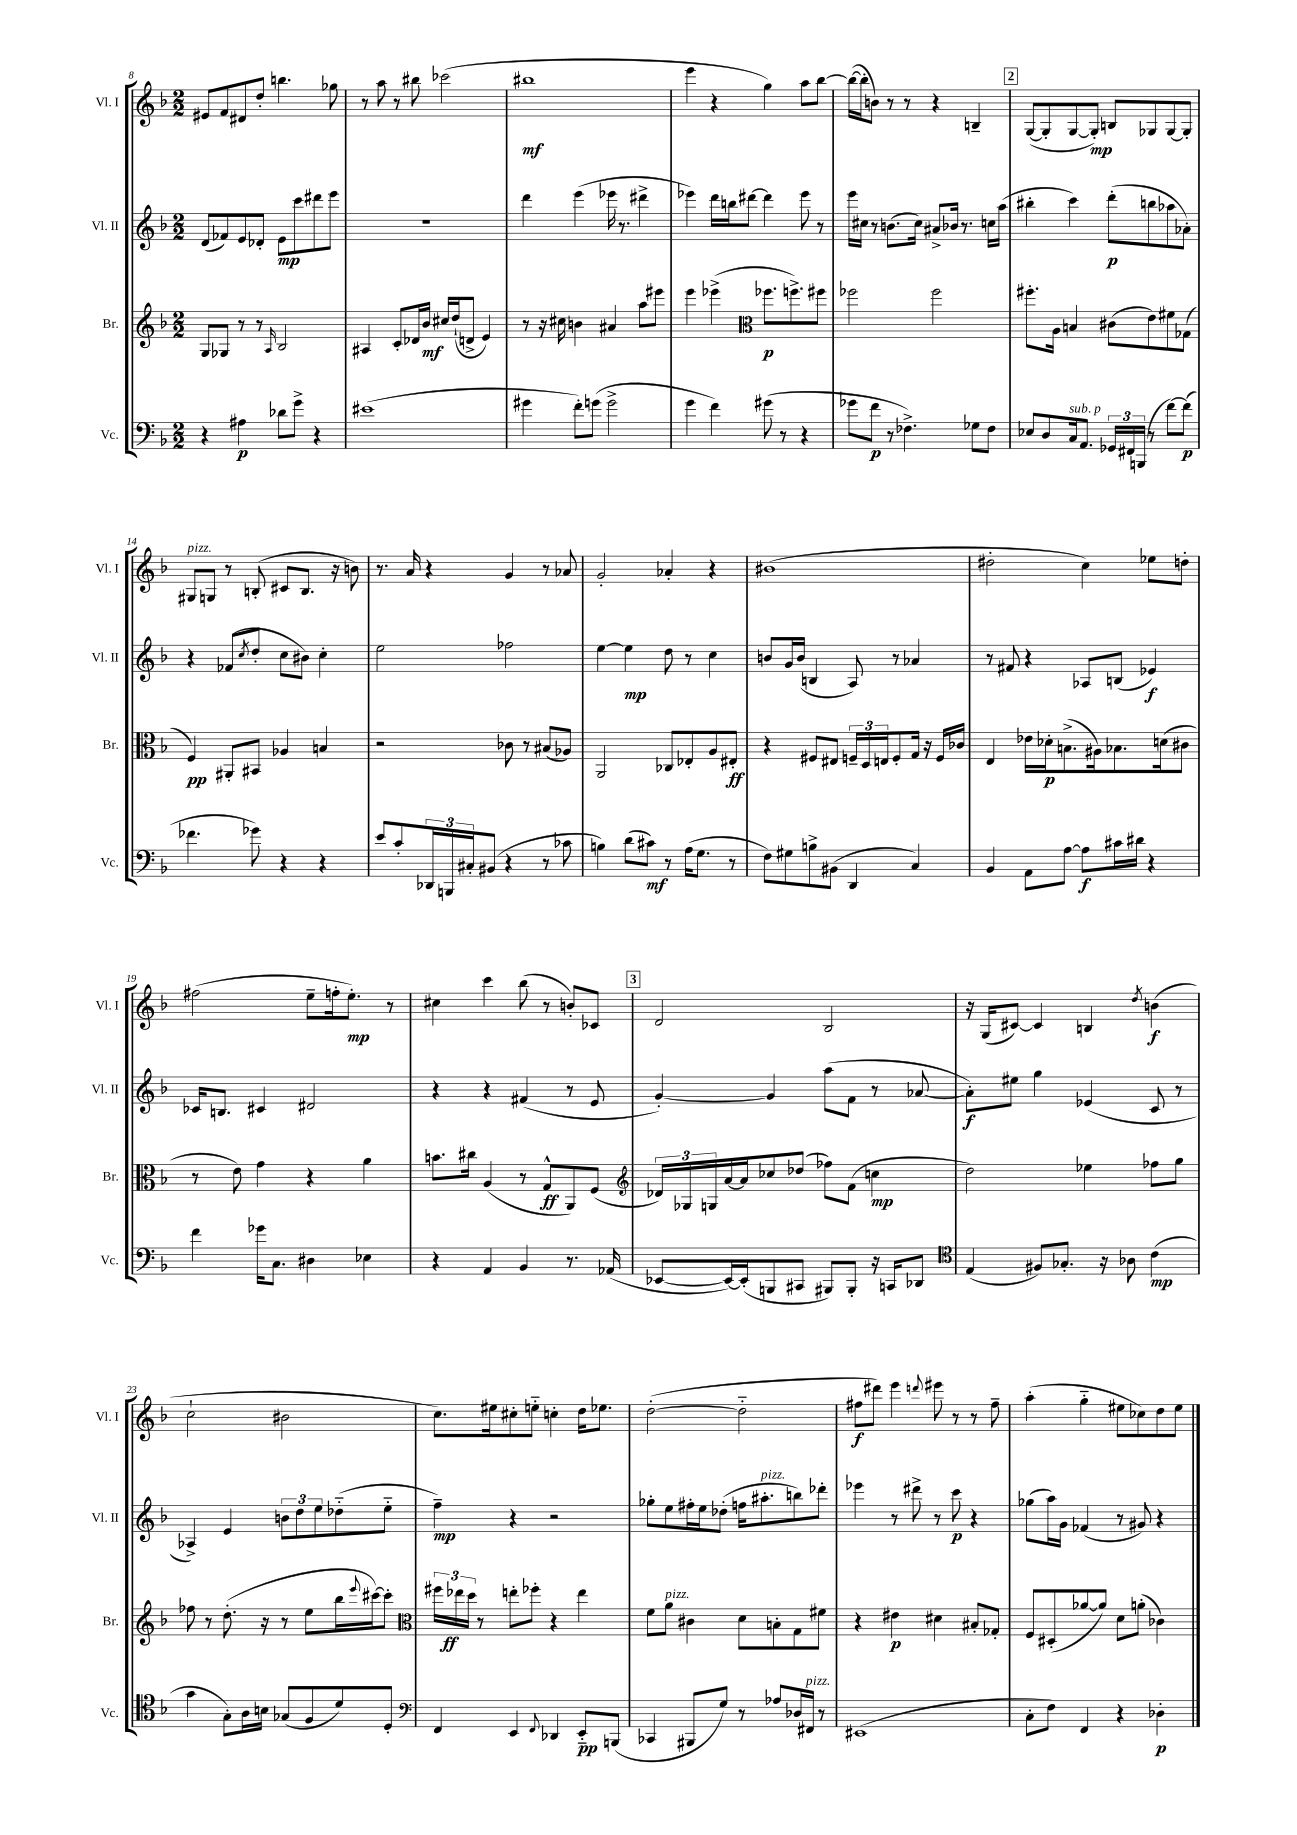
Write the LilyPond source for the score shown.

<<
\new StaffGroup <<
\new Staff = "s0" \with { instrumentName = "Vl. I" shortInstrumentName = "Vl. I" } {
    \clef treble \key f \major \numericTimeSignature \time 2/2
    eis'8 f'8 dis'8 d''8-. b''4. ges''8 |
    r8 a''8 r8 bis''8 ces'''2( |
    bis''1\mf |
    e'''4 r4 g''4) a''8 bes''8~ |
    bes''16~( bes''16-. b'8) r8 r8 r4 b4-- |
    \mark \markup { \box "2" } g8~( g8-. g8~ g8-.\mp) b8 ges8 ges8~ ges8-. |
    gis8^\markup { \italic "pizz." } g8 r8 b8-.( cis'8 b8. r16 b'8) |
    r8. a'16 r4 g'4 r8 aes'8 |
    g'2-. aes'4-. r4 |
    bis'1( |
    dis''2-. c''4) ees''8 d''8-. |
    fis''2( e''8-- f''16-. e''8.-.\mp) r8 |
    cis''4 c'''4 bes''8( r8 b'8-.) ces'8 |
    \mark \markup { \box "3" } d'2 bes2 |
    r16 g16( cis'8~) cis'4 b4 \acciaccatura { d''8 } b'4\f( |
    c''2-! bis'2 |
    c''8.) eis''16 cis''8-. e''8-_ c''4-. d''16 ees''8. |
    d''2~-.( d''2-_ |
    fis''8\f dis'''8) e'''4 \appoggiatura { d'''8 } eis'''8 r8 r8 fis''8-- |
    a''4-.( g''4-_ eis''8 ces''8) d''8 eis''8 \bar "|." |
}
\new Staff = "s1" \with { instrumentName = "Vl. II" shortInstrumentName = "Vl. II" } {
    \clef treble \key f \major \numericTimeSignature \time 2/2
    d'8( fes'8) e'8 des'8-. e'8\mp c'''8 dis'''8 e'''8 |
    R1 |
    d'''4 e'''4( ees'''16 r8. dis'''4-> |
    ees'''4) d'''16 b''16 dis'''8~ dis'''4 ees'''8 r8 |
    e'''16 cis''16 r8 b'8.( cis''16) ais'8-> bes'16 r8. c''16 a''16( |
    \mark \markup { \box "2" } bis''4-. c'''4) d'''8-.\p( b''8 aes''8 aes'8-.) |
    r4 fes'8( \acciaccatura { c''8 } d''8-. c''8 bis'8) c''4-. |
    e''2 fes''2 |
    e''4~ e''4\mp d''8 r8 c''4 |
    b'8 g'16 b'16( b4 a8) r8 aes'4 |
    r8 fis'8 r4 aes8 b8( ees'4\f) |
    ces'16 b8. cis'4 dis'2 |
    r4 r4 fis'4( r8 e'8 |
    \mark \markup { \box "3" } g'4~-.) g'4 a''8( f'8 r8 aes'8~ |
    aes'8-.\f) eis''8 g''4 ees'4( c'8 r8 |
    aes4->) e'4 \tuplet 3/2 { b'8 d''8 e''8 } des''8-_( e''8-_ |
    f''4--\mp) r4 r2 |
    ges''8-. e''8 fis''16-. e''16 des''8-.( f''16 ais''8.-.^\markup { \italic "pizz." } b''8) des'''8-. |
    ees'''4 r8 dis'''8-> r8 c'''8\p r4 |
    ges''8( a''16) g'16 fes'4( r8 gis'8) r4 \bar "|." |
}
\new Staff = "s2" \with { instrumentName = "Br." shortInstrumentName = "Br." } {
    \clef treble \key f \major \numericTimeSignature \time 2/2
    g8 ges8 r8 r8 \grace { a16 } bes2 |
    ais4 c'8-. des'16 bes'16\mf cis''16 d''16-!( d'8-> e'4) |
    r8 r16 cis''16 b'4 ais'4 a''8 eis'''8 |
    e'''4 ees'''4->( \clef alto fes''8.\p f''8.->) fis''8 |
    fes''2 fes''2 |
    \mark \markup { \box "2" } fis''8.-. a16 b4 cis'8( e'8) fis'8 ges8( |
    f4\pp) ais,8-. bis,8 aes4 b4 |
    r2 ces'8 r8 bis8( aes8) |
    a,2 ces8 ees8-. a8 eis8-.\ff |
    r4 fis8 eis8 \tuplet 3/2 { f16-- d16 e16 } f8-. g16 r16 f16 ces'16 |
    e4 ees'16 des'16-.\p b8.->( ais16) bes8. d'16( cis'8 |
    r8 e'8) g'4 r4 a'4 |
    b'8. cis''16 a4( r8 g8-^\ff a,8) f8( |
    \mark \markup { \box "3" } \clef treble \tuplet 3/2 { des'16) ges16 g16 } a'16~ a'16 ces''8 des''8( fes''8) f'8( c''4\mp |
    d''2) ees''4 fes''8 g''8 |
    fes''8 r8 d''8.-.( r16 r8 e''8 bes''16 \appoggiatura { e'''8 } cis'''16~) cis'''8-. |
    \clef alto \tuplet 3/2 { fis''16 ees''16\ff d''16 } r8 e''8-. fes''8-. r4 e''4 |
    f'8 a'8^\markup { \italic "pizz." } cis'4 d'8 b8-. g8 fis'8 |
    r4 eis'4\p dis'4 bis8-. ges8-. |
    f8 dis8-.( aes'8~ aes'8) d'8 a'8-.( ces'4) \bar "|." |
}
\new Staff = "s3" \with { instrumentName = "Vc." shortInstrumentName = "Vc." } {
    \clef bass \key f \major \numericTimeSignature \time 2/2
    r4 ais4\p des'8 g'8-> r4 |
    eis'1( |
    gis'4 f'8-.) g'8( g'2-> |
    g'4 f'4) gis'8( r8 r4 |
    ges'8 f'8\p r8 fes4.->) ges8 fes8 |
    \mark \markup { \box "2" } ees8 d8 c16^\markup { \italic "sub. p" } a,8. \tuplet 3/2 { ges,16 fis,16 b,,16( } r8 f'8~) f'8\p( |
    fes'4. ges'8) r4 r4 |
    e'8 c'8-. \tuplet 3/2 { des,16 b,,16 cis16-. } bis,8( r4 r8 ces'8 |
    b4) d'8( cis'8\mf) r8 a16( g8. r8 |
    f8) gis8 b8-> bis,8( d,4 c4) |
    bes,4 a,8 a8~ a8\f cis'16 dis'16 r4 |
    f'4 ges'16 c8. dis4 ees4 |
    r4 a,4 bes,4 r8. aes,16( |
    \mark \markup { \box "3" } ees,8~ ees,16~) ees,16-.( b,,8 cis,8 bis,,8) bis,,8-. r16 c,16 des,8 |
    \clef tenor e4( fis8) ges8.-. r16 aes8 c'4\mp( |
    g'4 g8-.) a16 b16 ges8( f8 d'8) d8-. |
    \clef bass f,4 e,4 \appoggiatura { f,8 } des,4 e,8-_\pp b,,8( |
    ces,4 bis,,8 g8) r8 aes8 des16 fis,16^\markup { \italic "pizz." } r8 |
    eis,1( |
    c8-. f8) f,4 r4 des4-.\p \bar "|." |
}
>>
>>
\layout { \context { \Score currentBarNumber = #8 } }
